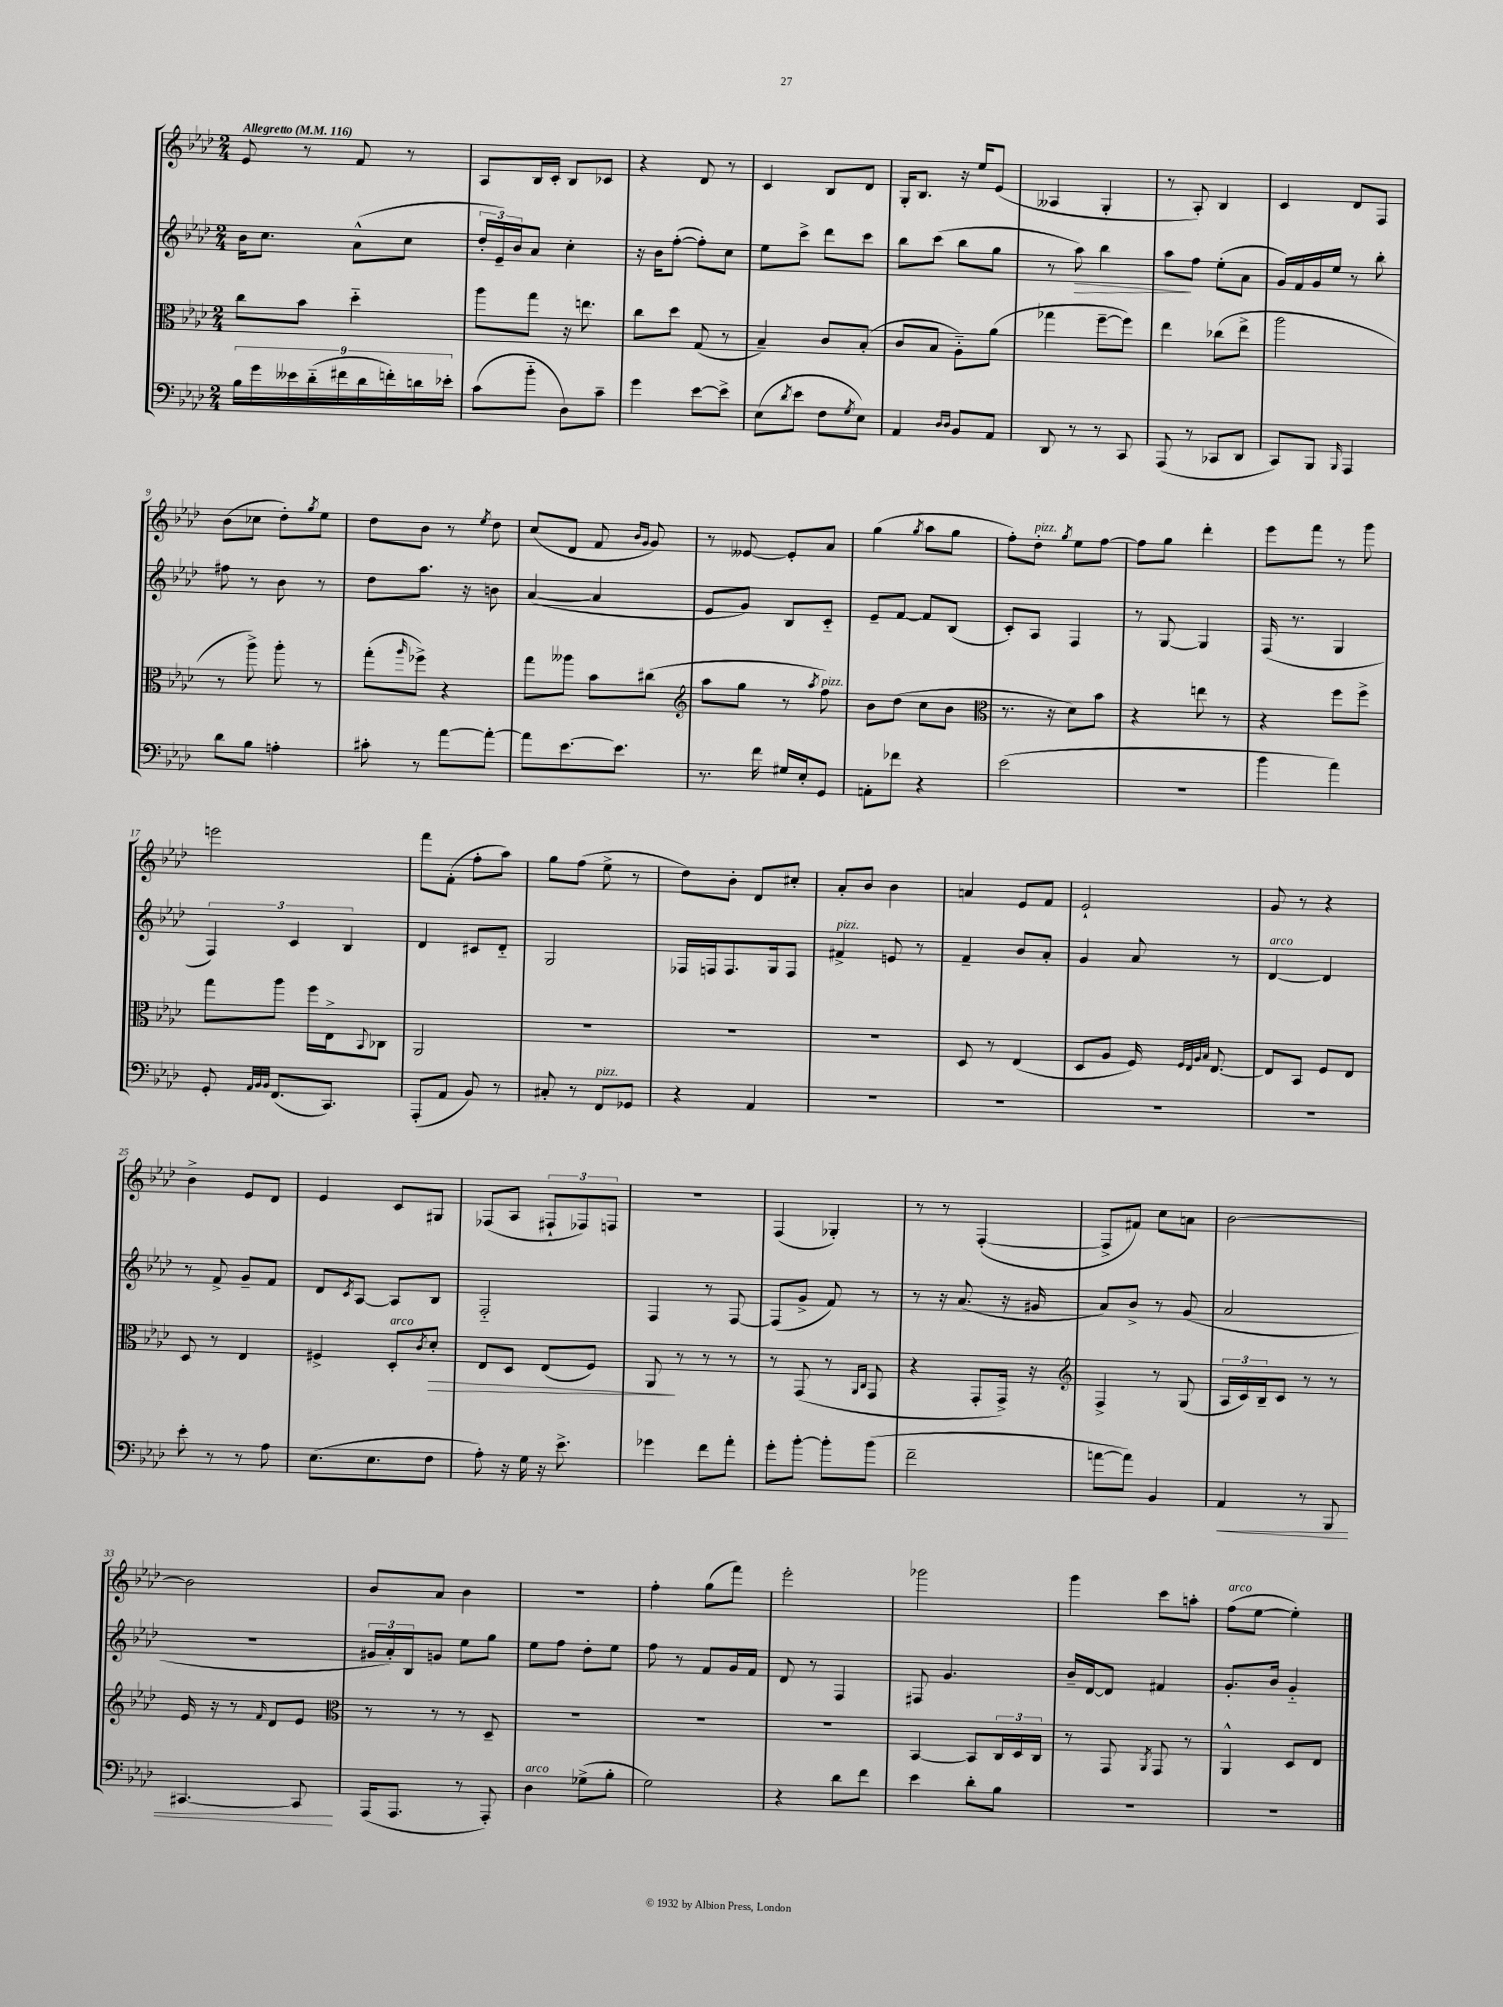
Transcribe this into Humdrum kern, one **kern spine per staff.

**kern	**kern	**kern	**kern
*staff4	*staff3	*staff2	*staff1
*clefF4	*clefC3	*clefG2	*clefG2
*k[b-e-a-d-]	*k[b-e-a-d-]	*k[b-e-a-d-]	*k[b-e-a-d-]
*M2/4	*M2/4	*M2/4	*M2/4
*MM116	*MM116	*MM116	*MM116
18B-	8cc	16b-	8e-
18g	.	.	.
.	.	8.cc	.
18e--	.	.	.
.	8b-	.	8r
(18d-'~	.	.	.
18f#	.	.	.
.	4dd-'~	(8a-^^	8f
18d-	.	.	.
18f')	.	.	.
.	.	8cc	8r
18d	.	.	.
18e-'	.	.	.
=	=	=	=
(8c	8aa-	24dd-'	8A-
.	.	24e-~)	.
.	.	24b-	.
8b-'~	8gg	8a-	16B-
.	.	.	16c'
8D-)	16r	4cc'	8B-
.	8.ee	.	.
8c~	.	.	8c-
=	=	=	=
4g	8cc	16r	4r
.	.	16b-	.
.	8dd-	([8ff'	.
[8e-	(8G	8ff'])	8d-
8e-^]	8r	8cc	8r
=	=	=	=
(8E-	4B-~)	8ee-	4c
8qd-	.	.	.
8e-	.	8ccc^	.
8F	8c	8ddd-	8B-
8qG	.	.	.
8E-)	(8B-'	8ccc	8d-
=	=	=	=
4AA-	8c	8bb-	16G'
.	.	.	8.B-
.	8B-	(8ccc	.
16qqD-	.	.	.
16qqD-	.	.	.
8BB-	8A-'~)	8bb-	16r
.	.	.	16ee-
8AA-	(8a-	8gg	(8e-
=	=	=	=
8DD-	4gg-	8r	4A--
8r	.	8aa-)	.
8r	[8ff~	4bb-	4G'
8CC	8ff])	.	.
=	=	=	=
(8AAA-	4ee-	8aa-	8r
8r	.	8ff	8A-')
8CC-	(8cc-	(8ee-'	4B-
8DD-	8ee-^	8a-	.
=	=	=	=
8CC)	2aa-	16g)	4c
.	.	16f	.
8BBB-	.	16g	.
.	.	16ee-	.
16qqBBB-	.	.	.
4AAA-	.	8r	8d-
.	.	8bb-'	8F
=	=	=	=
8d-	8r	8ff#	(8b-
8B-	8aa-^)	8r	8cc-
4A'	8aa-'	8b-	8dd-')
.	.	.	8qgg
.	8r	8r	8ee-
=	=	=	=
8c#'	(8gg'	8dd-	8dd-
.	16qqaa-	.	.
8r	8ff-^)	8.aa-	8b-
[8a-	4r	.	8r
.	.	16r	.
.	.	.	8qee-
8a-'_	.	8b	8dd-
=	=	=	=
8a-]	8gg	([4a-	(8cc
[8.e-	8aa--	.	8d-
.	8b-	4a-]	8f
8.e-]	.	.	.
.	.	.	16qqb-
.	.	.	16qqg
.	(8cc#	.	8g)
=	=	=	=
*	*clefG2	*	*
8.r	8aa-	8e-	8r
.	8gg	8g)	[8e--
16f	.	.	.
16G#	8r	8B-	8e--']
16E-'	.	.	.
.	8qaa-	.	.
8GG	8ff)	8c'~	8a-
=	=	=	=
8AA'	8b-	8e-~	(4gg
8f-	(8dd-	[8f	.
.	.	.	8qgg
4r	8cc	8f]	8aa-
.	8b-	(8B-	8gg
=	=	=	=
*	*clefC3	*	*
(2e-	8.r	8c')	8ff')
.	.	8A-	8dd-'
.	16r	.	.
.	.	.	8qgg
.	8d-)	4F	8ee-
.	8b-	.	[8ff
=	=	=	=
2r	4r	8r	8ff]
.	.	[8G	8gg
.	8ee	4G]	4ddd-'
.	8r	.	.
=	=	=	=
4b-	4r	(16F	8eee-
.	.	8.r	.
.	.	.	8fff
4a-)	8ff	4G	8r
.	8ff^	.	8ggg
=	=	=	=
8GG'	8gg	6F)	2eee
32qqAA-	.	.	.
32qqBB-	.	.	.
32qqBB-	.	.	.
(8.FF	8aa-	.	.
.	.	6c	.
.	16ff	.	.
8.CC)	16E-^	.	.
.	.	6B-	.
.	8qqBB-	.	.
.	8C-	.	.
=	=	=	=
(8AAA-'	2AA-	4d-	8fff
8AA-	.	.	(8f'
8BB-)	.	8c#	8ff'
8r	.	8d-'~	8aa-)
=	=	=	=
8C#'	2r	2G	8gg
8r	.	.	(8ff
8FF	.	.	8ee-^
8GG-	.	.	8r
=	=	=	=
4r	2r	16F-	8dd-)
.	.	16F	.
.	.	8.F	8b-'
4AA-	.	.	8d-
.	.	16G	.
.	.	8F	8cc#'
=	=	=	=
2r	2r	4f#^	8a-'
.	.	.	8b-
.	.	8e	4b-
.	.	8r	.
=	=	=	=
2r	8D-	4f~	4a
.	8r	.	.
.	(4E-	8b-	8e-
.	.	8a-'	8f
=	=	=	=
2r	8D-	4g	2e-`
.	8A-	.	.
.	16F)	8a-	.
.	32qqF	.	.
.	32qqE-	.	.
.	32qqA-	.	.
.	32qqB-	.	.
.	[8.E-	.	.
.	.	8r	.
=	=	=	=
2r	8E-]	[4d-	8g
.	8BB-	.	8r
.	8F	4d-]	4r
.	8E-	.	.
=	=	=	=
8e-'	8D-	8r	4b-^
8r	8r	8f^	.
8r	4E-	8g~	8e-
8A-	.	8f	8d-
=	=	=	=
(8.E-	4F#^	8d-	4e-
.	.	8qc	.
.	.	[8A-	.
8.E-	.	.	.
.	8D-'	8A-]	8c
.	8qc	.	.
8F	8d-'	8B-	8G#
=	=	=	=
8A-')	8E-	2F'~	(8F-
16r	8D-	.	8A-
16G	.	.	.
16r	(8E-	.	12F#`
8.e-^	.	.	.
.	.	.	12F-)
.	8F)	.	.
.	.	.	12F
=	=	=	=
4g-	8AA-	4F	2r
.	8r	.	.
8f	8r	8r	.
8a-'	8r	[8F	.
=	=	=	=
8g'	8r	(8F]	(4F
[8b-'	(8GG	8g^	.
8b-']	8r	8f)	4G-')
.	16qqAA-	.	.
.	16qqC	.	.
(8b-	8GG	8r	.
=	=	=	=
2f~	4r	8r	8r
.	.	16r	8r
.	.	(8.a-	.
.	8GG'	.	([4F'
.	16GG^)	16r	.
.	16r	16g#	.
=	=	=	=
*	*clefG2	*	*
[8a	4F^	8a-)	8F^]
8a])	.	8b-^	8f#)
4BB-	8r	8r	8cc
.	(8G	(8g	8a
=	=	=	=
4AA-	24A-	2a-	[2b-
.	24c)	.	.
.	24B-~	.	.
.	8c	.	.
8r	8r	.	.
8BBB-	8r	.	.
=	=	=	=
[4.CC#	16e-	2r	2b-]
.	16r	.	.
.	8r	.	.
.	16qqf	.	.
.	8d-	.	.
8CC#]	8e-	.	.
=	=	=	=
*	*clefC3	*	*
(16AAA-	8r	24g#	8b-
.	.	24a-')	.
8.AAA-	.	.	.
.	.	24B-	.
.	8r	8g	8a-
8r	8r	8ee-	4b-
8AAA-')	8D-~	8gg	.
=	=	=	=
4D-	2r	8ee-	2r
.	.	8ff	.
(8G-^	.	8dd-'	.
8B-'	.	8ee-	.
=	=	=	=
2G)	2r	8ff	4ff'
.	.	8r	.
.	.	8f	(8gg
.	.	16g	8fff)
.	.	16f	.
=	=	=	=
4r	2r	8d-	2eee-'
.	.	8r	.
8d-	.	4F	.
8f	.	.	.
=	=	=	=
4e-	[4BB-	8F#	2ggg-
.	.	4.g	.
8d-'	8BB-]	.	.
8B-	24C	.	.
.	24D-	.	.
.	24C	.	.
=	=	=	=
2r	8r	16b-~	4ggg
.	.	[16d-	.
.	8GG	8d-]	.
.	8qAA-	.	.
.	8GG	4f#	8ccc
.	8r	.	8aa'
=	=	=	=
2r	4AA-^^	8.g'	(8ff
.	.	.	[8ee-
.	.	16b-	.
.	8D-	4g'~	4ee-'])
.	8E-	.	.
==	==	==	==
*-	*-	*-	*-
